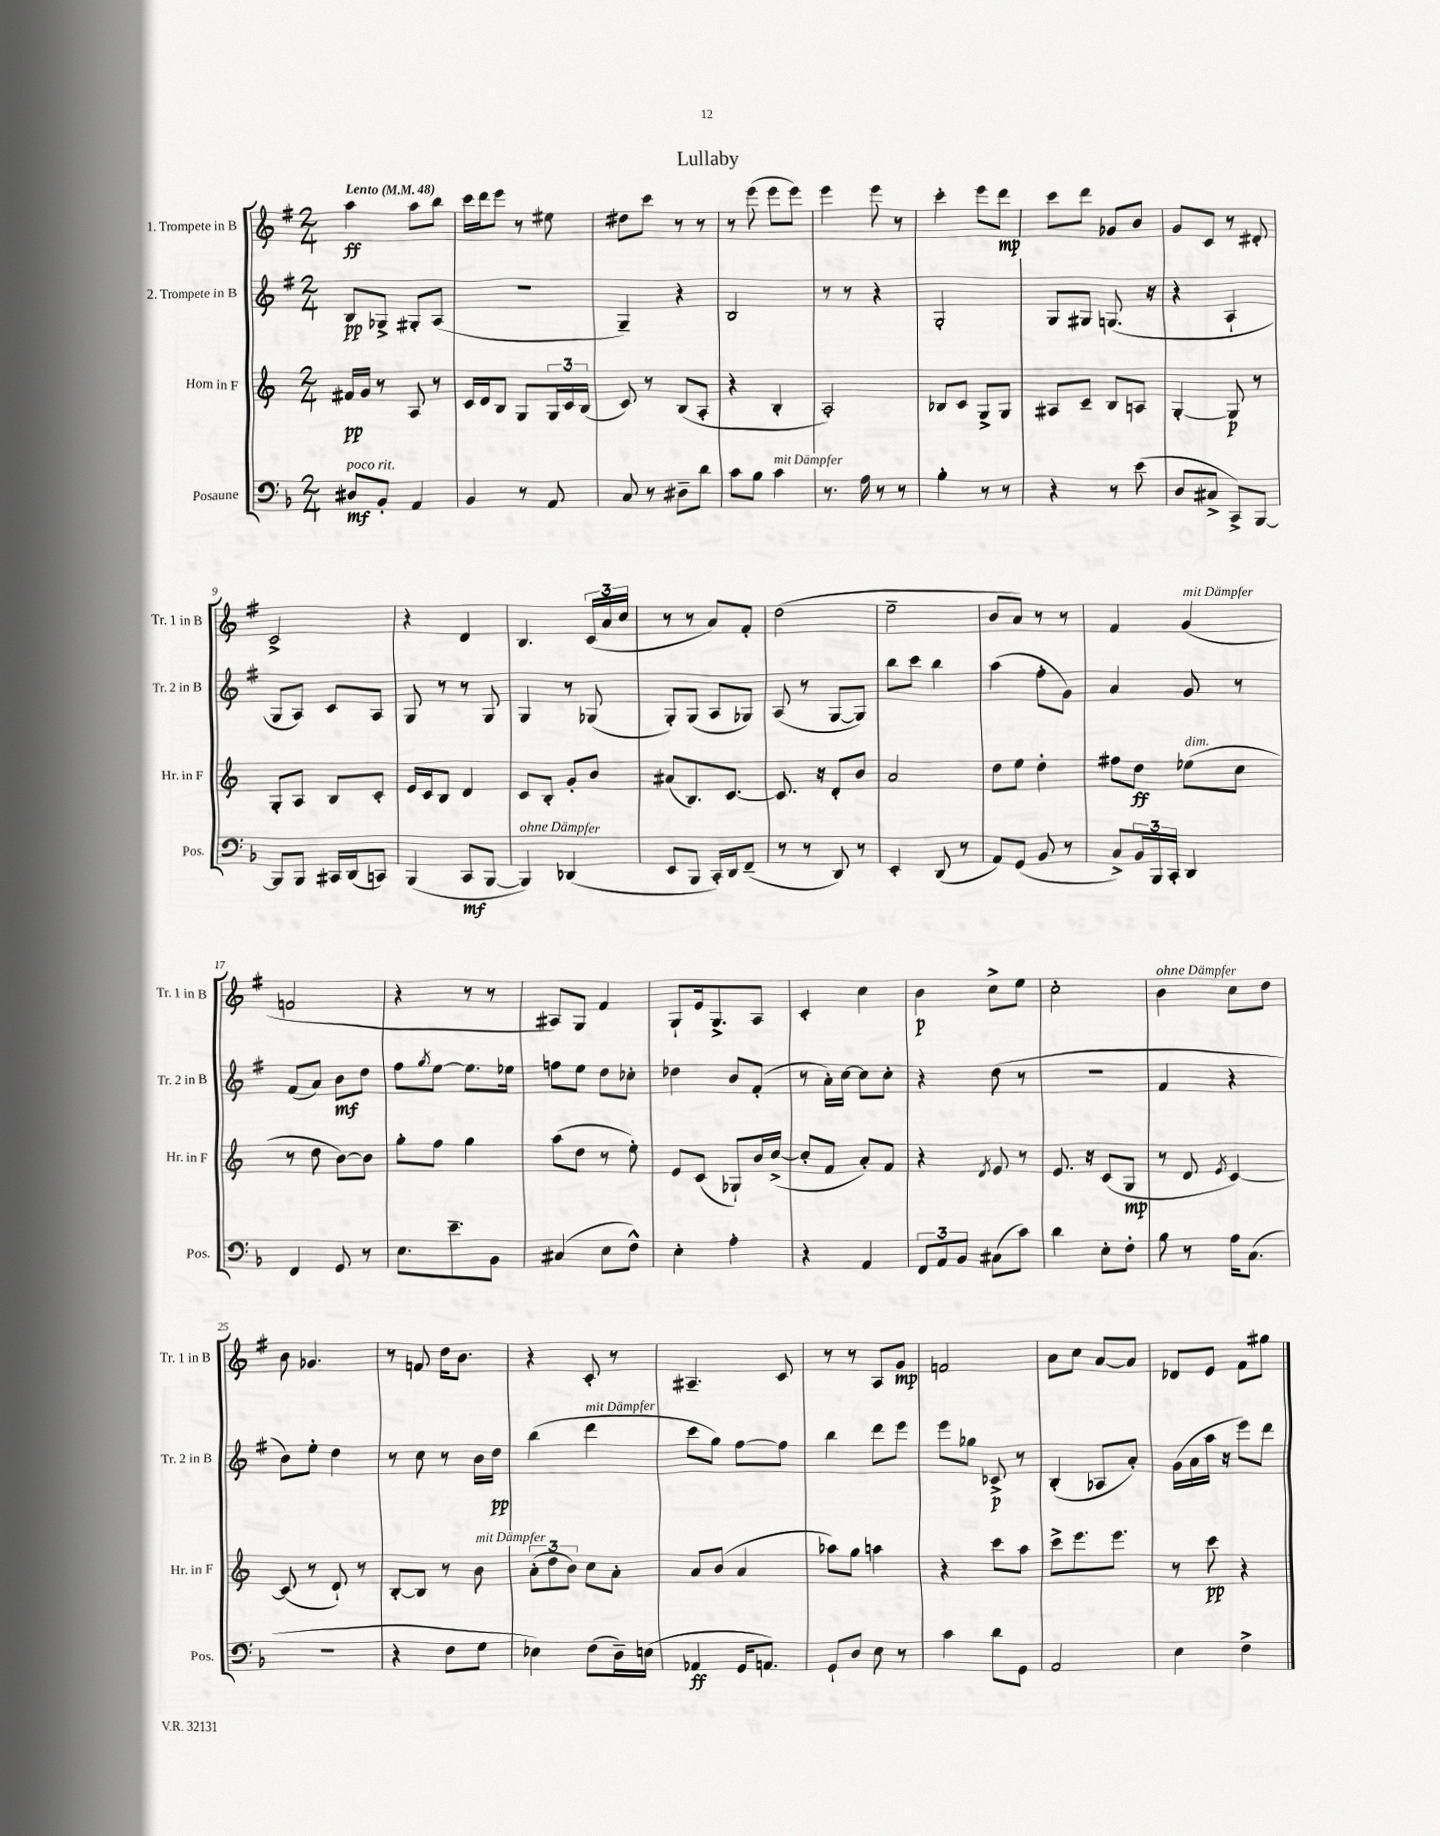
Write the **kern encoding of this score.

**kern	**kern	**kern	**kern
*staff4	*staff3	*staff2	*staff1
*clefF4	*clefG2	*clefG2	*clefG2
*k[b-]	*k[]	*k[f#]	*k[f#]
*M2/4	*M2/4	*M2/4	*M2/4
*MM48	*MM48	*MM48	*MM48
8D#	16f#	8B	4aa
.	16g	.	.
8BB-'	8r	8G-^	.
4AA	8A	8G#'	8aa
.	8r	(8A	8bb
=	=	=	=
4BB-	16c	2r	16ccc
.	16d	.	16ddd
.	8B	.	8eee
8r	8G	.	8r
8AA	24G	.	8ee#
.	24c	.	.
.	(24B	.	.
=	=	=	=
8C	8c)	4G~)	8dd#
8r	8r	.	8ccc
8D#~	(8B	4r	8r
8d	8A'	.	8r
=	=	=	=
8c	4r	2B	8r
8B-	.	.	(8eee
4c	4B'	.	8eee
.	.	.	8eee)
=	=	=	=
8.r	2A')	8r	4eee
.	.	8r	.
16A	.	.	.
8r	.	4r	8eee
8r	.	.	8r
=	=	=	=
4B-'	8B-	2G'	4ccc'
.	8c	.	.
8r	8G^	.	8eee
8r	8G	.	8ddd
=	=	=	=
4r	8A#	8G	8ccc
.	8c~	8G#	8ddd
8r	8B	(8.G	8g-
(8e	8A	.	8b
.	.	16r	.
=	=	=	=
8D	[4G'	4r	8g
8C#^	.	.	8c
8CC^)	8G]	4A`	8r
[8BBB-	8r	.	8d#'
=	=	=	=
8BBB-]	8G'	8G	2c^
8BBB-	8A	8A)	.
16CC#	8B	8c	.
(16DD	.	.	.
8CC)	8c'	8A	.
=	=	=	=
(4BBB-	16e	8G	4r
.	16c	.	.
.	8B	8r	.
8CC	4d	8r	4d
[8BBB-	.	8G	.
=	=	=	=
4BBB-])	8c	4G	4.B
.	8B'	.	.
(4DD-	8g'	8r	.
.	8b	(8G-	(24c
.	.	.	24a
.	.	.	24cc
=	=	=	=
8EE	(8a#	8G')	8r
8BBB-	8.B)	(8G	8r
16CC')	.	8A	8a)
16DD	[8.c	.	.
(8FF~	.	8G-)	8f#'
=	=	=	=
8r	8.c]	(8A	(2dd
8r	.	8r	.
.	16r	.	.
8DD)	8d'	[8G	.
8r	8b	8G])	.
=	=	=	=
4EE'	2a	8bb	2ee~
.	.	8ccc	.
(8DD	.	4bb	.
8r	.	.	.
=	=	=	=
8AA)	8dd	(4aa	8b
(8GG	8ee	.	8a)
8BB-	4dd'	8ff#'	8r
8r	.	8g)	8r
=	=	=	=
8C^)	8ff#	4a	4f#
24BB-	8dd	.	.
24BBB-	.	.	.
24CC'	.	.	.
4DD	(8ee-	8g	(4g
.	8cc	8r	.
=	=	=	=
4FF	8r	(8f#	2f
.	8dd	8a)	.
8GG	[8b)	8b	.
8r	8b]	8dd	.
=	=	=	=
8.E	8gg'	8ff#	4r
.	.	8qgg	.
.	8ff	[8ee	.
8.e~	.	.	.
.	4gg	8.ee]	8r
8BB-	.	.	8r
.	.	16ee-	.
=	=	=	=
(4C#	(8aa	8ff	8A#)
.	8dd	8ee	8G
8E	8r	8dd	4f#
8F^^)	8ee')	8cc-'	.
=	=	=	=
4E'	8e	4dd-	8G`
.	(8c	.	16e
.	.	.	8.G^
4A'	8G-`)	8b	.
.	16b	(8f#'	8A
.	([16cc^	.	.
=	=	=	=
4r	8cc']	8r	4c'
.	8f	16a')	.
.	.	[16cc	.
4AA	8a')	8cc]	4cc
.	8f	8cc'	.
=	=	=	=
12FF	4r	4r	4b
12AA	.	.	.
12BB-	.	.	.
.	8qd	.	.
(8C#	8e	(8dd	8cc^
8c)	8r	8r	8ee
=	=	=	=
4d	8.e	2r	2cc'
.	16r	.	.
8E'	(8c	.	.
8F'	8G	.	.
=	=	=	=
8B-	8r	4f#	4b
8r	8d	.	.
.	8qe	.	.
16A	[4c)	4r	8cc
(8.C	.	.	.
.	.	.	8dd
=	=	=	=
2r	(8c]	8b)	8b
.	8r	8ee'	4.g-
.	8d`)	4dd	.
.	8r	.	.
=	=	=	=
4r	[8B'	8r	8r
.	8B]	8cc	8f
8F	8r	8r	16dd
.	.	.	8.b
8G	8b	16b	.
.	.	16dd	.
=	=	=	=
4E-)	(12a'	(4bb	4r
.	12dd	.	.
.	12b)	.	.
(8F	8cc	4ddd	8c'
16D~)	8a'	.	8r
(16E	.	.	.
=	=	=	=
4AA-	8a	8ccc	4.A#~
.	(8b	8gg)	.
16GG	4a	[8ff#	.
8.AA)	.	.	.
.	.	8ff#]	8c
=	=	=	=
8GG`	8aa-)	4bb	8r
8D	8gg	.	8r
8E	4aa	8ddd	8A
8r	.	8eee	8g
=	=	=	=
4c	4r	8eee	2f
.	.	8gg-	.
8d	8ccc	8c-^	.
8GG	8aa	8r	.
=	=	=	=
2AA	8ccc^	(4B'	8a
.	8.eee	.	8cc
.	.	8A-	[8a
.	8.eee	.	.
.	.	8a')	8a]
=	=	=	=
4E	8r	(16g	8d-
.	.	16a	.
.	8ccc	16aa	8e
.	.	16r	.
4F^	4r	8eee)	8f#
.	.	8ddd	8gg#
==	==	==	==
*-	*-	*-	*-
